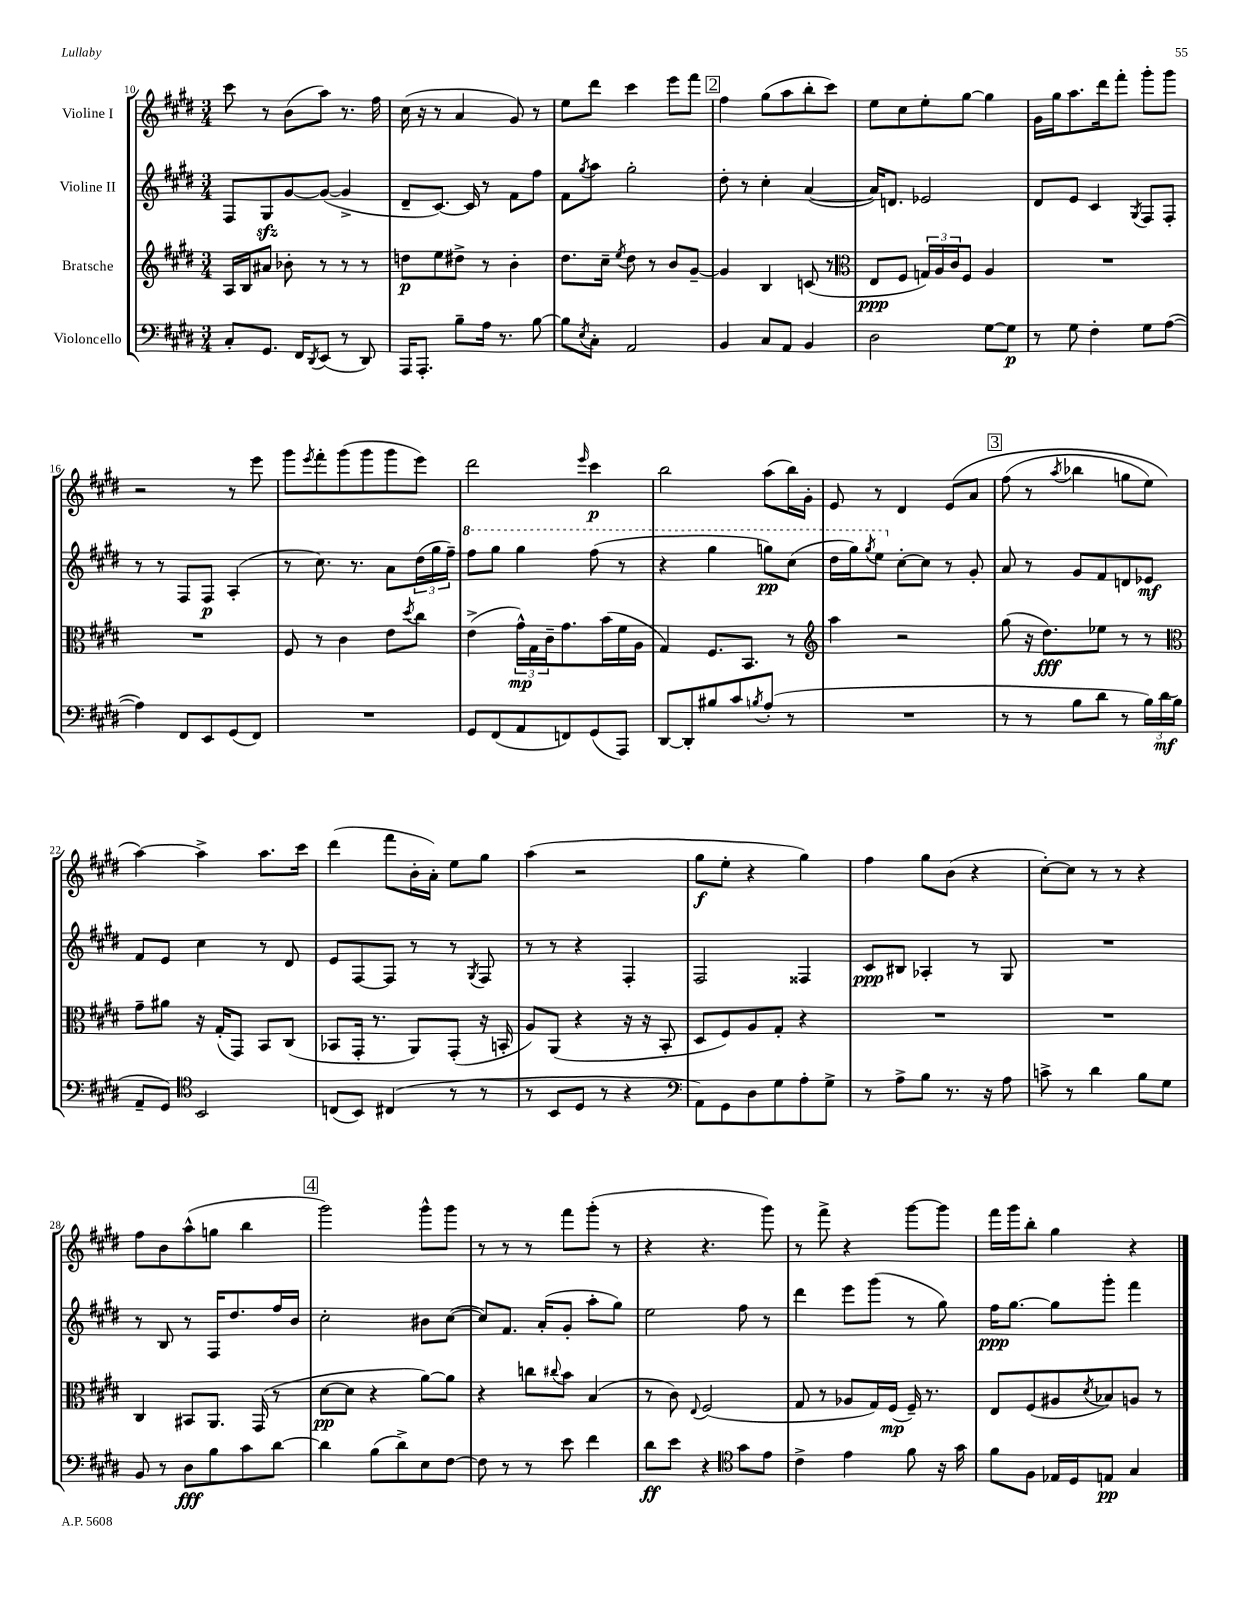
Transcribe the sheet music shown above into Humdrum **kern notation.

**kern	**kern	**kern	**kern
*staff4	*staff3	*staff2	*staff1
*clefF4	*clefG2	*clefG2	*clefG2
*k[f#c#g#d#]	*k[f#c#g#d#]	*k[f#c#g#d#]	*k[f#c#g#d#]
*M3/4	*M3/4	*M3/4	*M3/4
8C#'/L	16A/LL	8F#/L	8ccc#\
.	16B/J	.	.
8.GG#/J	8a#/J	8G#/	8r
.	8b-'\	[8g#/	(8b\L
16FF#/LK	.	.	.
8qDD#/	.	.	.
(8EE/J	8r	(8g#/_J	8aa\J)
8r	8r	4g#^/]	8.r
8DD#/)	8r	.	.
.	.	.	16ff#\
=	=	=	=
16AAA/LK	8dd\L	8d#~/L	(16cc#\
8.AAA'/J	.	.	16r
.	8ee\	[8.c#/J)	8r
8B~\L	8dd#^\J	.	4a/
.	.	16c#/]	.
16A\Jk	8r	8r	.
8.r	.	.	.
.	4b'\	8f#\L	8g#/)
[8B\	.	8ff#\J	8r
=	=	=	=
8B\]L	8.dd#\L	8f#\L	8ee\L
8qE/	.	8qgg#/	.
8C#'\J	.	8aa\J	8ddd#\J
.	16cc#~\Jk	.	.
.	8qee/	.	.
2AA/	8dd#\	2gg#'\	4ccc#\
.	8r	.	.
.	8b/L	.	8eee\L
.	[8g#~/J	.	8fff#\J
=	=	=	=
4BB/	4g#/]	8dd#'\	4ff#\
.	.	8r	.
8C#/L	4B/	4cc#'\	(8gg#\L
8AA/J	.	.	8aa\
4BB/	(8c/	([4a/	8bb'\
.	8r	.	8ccc#\J)
=	=	=	=
*	*clefC3	*	*
2D#\	8E/L	16a/]LK)	8ee\L
.	.	8.d/J	.
.	8F#/J	.	8cc#\
.	24G/LL)	2e-/	8ee'\
.	24A/	.	.
.	24c#/J	.	.
.	8F#/J	.	[8gg#\J
[8G#\L	4A/	.	4gg#\]
8G#\]J	.	.	.
=	=	=	=
8r	2.r	8d#/L	16g#\LL
.	.	.	16gg#\J
8G#\	.	8e/J	8.aa\
4F#'\	.	4c#/	.
.	.	.	16ddd#\k
.	.	.	8fff#'\J
.	.	8qG#/	.
8G#\L	.	8F#/L	8ggg#'\L
([8A\J	.	8F#'/J	8ggg#\J
=	=	=	=
4A\])	2.r	8r	2r
.	.	8r	.
8FF#/L	.	8F#/L	.
8EE/	.	8F#/J	.
(8GG#/	.	(4A'/	8r
8FF#/J)	.	.	8eee\
=	=	=	=
2.r	8F#/	8r	8ggg#\L
.	.	.	8qeee/
.	8r	8.cc#\)	8fff#'\
.	4c#\	.	(8ggg#\
.	.	8.r	.
.	.	.	8ggg#\
.	8e\L	8a\L	8ggg#\
.	8qdd#/	.	.
.	8cc#\J	(24dd#\L	8eee\J)
.	.	24gg#\	.
.	.	24ff#~\JJ)	.
=	=	=	=
8GG#/L	(4e^\	8fff#\L	2ddd#\
(8FF#/	.	8ggg#\J	.
8AA/	24g#^^\LL)	4ggg#\	.
.	24G#\	.	.
.	24c#~\J	.	.
8FF/)	8.g#\	.	.
.	.	.	16qqeee/
(8GG#/	.	(8fff#\	4ccc#\
.	(16b\L	.	.
8AAA/J)	16f#\	8r	.
.	16A\JJ	.	.
=	=	=	=
[8DD#/L	4G#/)	4r	2bb\
8DD#'/]	.	.	.
8B#/	8.F#/L	4ggg#\	.
8c#/	.	.	.
.	8.BB/J	.	.
8qB/	.	.	.
(8A'/J	.	8ggg\L)	(8aa\L
8r	8r	(8ccc#\J	16bb\L)
.	.	.	16g#'\JJ
=	=	=	=
*	*clefG2	*	*
2.r	4aa\	16ddd#\LL	8e/
.	.	16ggg#\J)	.
.	.	8qggg#/	.
.	.	8eee\J	8r
.	2r	[8cc#'\L	4d#/
.	.	8cc#\]J	.
.	.	8r	&(8e/L
.	.	8g#'/	8a/J
=	=	=	=
8r	(8gg#\	8a/	(8ff#\
8r	16r	8r	8r
.	8.dd#\L)	.	.
.	.	.	8qaa/
8B\L	.	8g#/L	4bb-\
8d#\J	8ee-\J	8f#/	.
8r	8r	8d/	8gg\L
24B\LL)	8r	8e-/J	8ee\J)
24d#\	.	.	.
(24B\JJ	.	.	.
=	=	=	=
*	*clefC3	*	*
8AA~/L	8g#~\L	8f#/L	[4aa\&)
8GG#/J)	8a#\J	8e/J	.
*clefC4	*	*	*
2BB/	16r	4cc#\	4aa^\]
.	(16G#'/LK	.	.
.	8GG#/J)	.	.
.	8BB/L	8r	8.aa\L
.	(8C#/J	8d#/	.
.	.	.	16ccc#\Jk
=	=	=	=
(8C/L	8BB-/L	8e/L	(4ddd#\
8BB/J)	16GG#'/Jk	[8F#/	.
.	8.r	.	.
(4C#/	.	8F#/]J	8fff#\L
.	8AA/L)	8r	16b'\L
.	.	.	16a'\JJ)
8r	(8GG#'/J	8r	8ee\L
.	.	8qG#/	.
8r	16r	8F#/	8gg#\J
.	16BB'/	.	.
=	=	=	=
8r	8A/L)	8r	(4aa\
8BB/L	(8AA/J	8r	.
8D#/J	4r	4r	2r
8r	.	.	.
4r	16r	4F#'/	.
.	16r	.	.
.	8BB'/	.	.
=	=	=	=
*clefF4	*	*	*
8AA\L)	8D#/L	2F#/	8gg#\L
8GG#\	8F#/)	.	8ee'\J
8D#\	8A/	.	4r
8G#\	8G#'/J	.	.
8A'\	4r	4F##/	4gg#\)
8G#^\J	.	.	.
=	=	=	=
8r	2.r	8c#/L	4ff#\
8A^\L	.	8B#/J	.
8B\J	.	4A-'/	8gg#\L
8.r	.	.	(8b\J
.	.	8r	4r
16r	.	.	.
8A\	.	8G#/	.
=	=	=	=
8c^\	2.r	2.r	[8cc#'\L)
8r	.	.	8cc#\]J
4d#\	.	.	8r
.	.	.	8r
8B\L	.	.	4r
8G#\J	.	.	.
=	=	=	=
8BB/	4C#/	8r	8ff#\L
8r	.	8B/	8b\
8D#\L	8BB#/L	8r	(8aa^^\
8B\	8.AA/J	16F#/LK	8gg\J
.	.	8.dd#/	.
8c#\	.	.	4bb\
.	(16GG#/	.	.
[8d#\J	8r	16ff#/L	.
.	.	16b/JJ	.
=	=	=	=
4d#\]	[8d#\L	2cc#'\	2ggg#\)
.	8d#\]J	.	.
(8B\L	4r	.	.
8d#^\)	.	.	.
8E\	[8a\L)	8b#\L	8ggg#^^\L
[8F#\J	8a\]J	([8cc#\J	8ggg#\J
=	=	=	=
8F#\]	4r	8cc#/]L)	8r
8r	.	8.f#/J	8r
8r	8cc\L	.	8r
.	.	(16a'/LK	.
.	8qqcc#/	.	.
8e\	8b\J	8g#'/J	8fff#\L
4f#\	(4B/	8aa'\L	(8ggg#'\J
.	.	8gg#\J)	8r
=	=	=	=
8d#\L	8r	2ee\	4r
8e\J	8c#\)	.	.
.	8qqE/	.	.
4r	(2F#/	.	4.r
*clefC4	*	*	*
8g#\L	.	8ff#\	.
8e\J	.	8r	8ggg#\)
=	=	=	=
4c#^\	8G#/	4ddd#\	8r
.	8r	.	8fff#^\
4e\	8A-/L	8eee\L	4r
.	16G#/L)	(8ggg#\J	.
.	(16F#/JJ	.	.
8f#\	16F#~/)	8r	[8ggg#\L
.	8.r	.	.
16r	.	8gg#\)	8ggg#\]J
16g#\	.	.	.
=	=	=	=
8f#\L	8E/L	16ff#\LK	16fff#\LL
.	.	[8.gg#\J	16ggg#\J
8F#\J	(8F#/	.	8bb'\J
16E-/LL	8A#/	8gg#\]L	4gg#\
16D#/J	.	.	.
.	8qd#/	.	.
8E/J	8B-/)	8ggg#'\J	.
4G#/	8A/J	4fff#\	4r
.	8r	.	.
==	==	==	==
*-	*-	*-	*-
